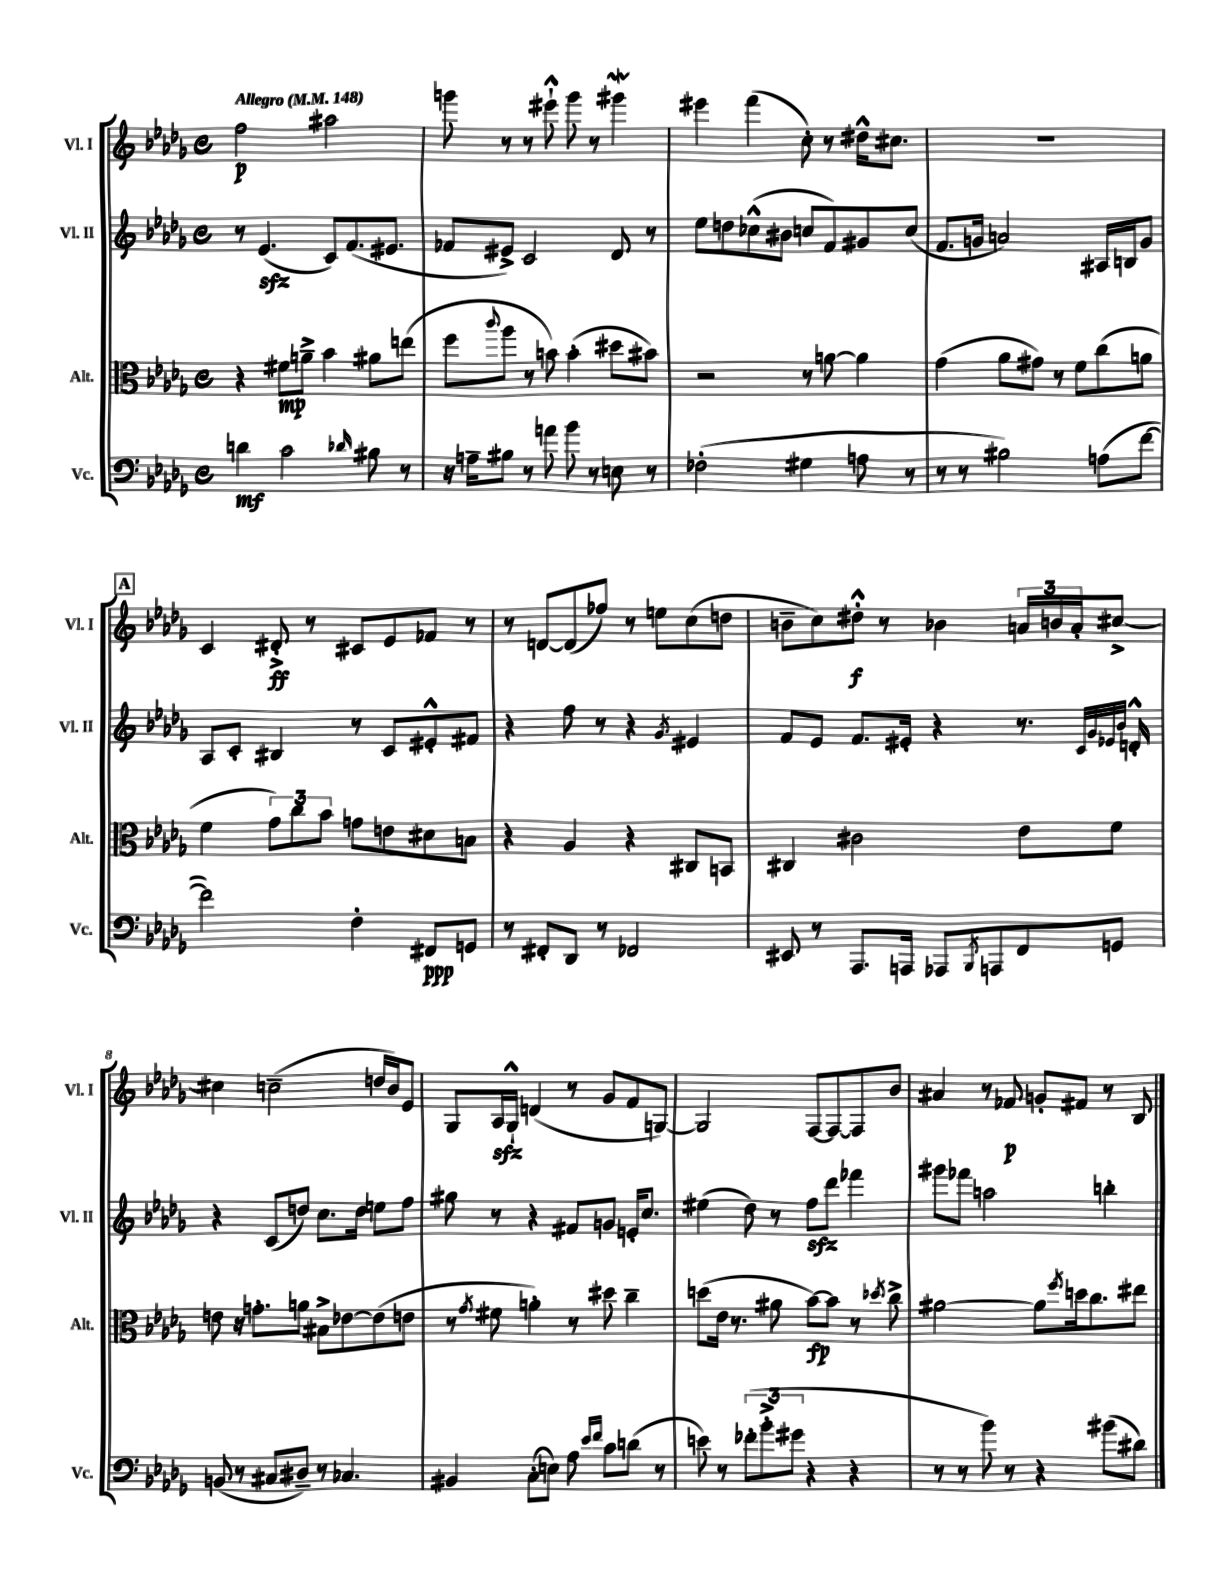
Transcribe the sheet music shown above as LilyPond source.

<<
\new StaffGroup <<
\new Staff = "s0" \with { instrumentName = "Vl. I" shortInstrumentName = "Vl. I" } {
    \clef treble \key des \major \defaultTimeSignature \time 4/4 \tempo "Allegro" 4 = 148
    f''2\p ais''2 |
    g'''8 r8 r8 eis'''8-!-^ g'''8 r8 gis'''4\mordent |
    eis'''4 f'''4( c''8-.) r8 dis''16-^ cis''8. |
    R1 |
    \mark \markup { \box "A" } c'4 dis'8-.->\ff r8 cis'8 ees'8 fes'8 r8 |
    r8 d'8~ d'8( fes''8) r8 e''8 c''8( d''8 |
    b'8-- c''8) dis''8-.-^\f r8 bes'4 \tuplet 3/2 { a'16 b'16 a'16-. } cis''8~-> |
    cis''4 c''2--( d''16 bes'16) ees'8 |
    ges8 aes16\sfz ges16-!-^ d'4( r8 ges'8 f'8 g8~) |
    g2 f8~ f8~ f8 bes'8 |
    ais'4 r8 fes'8\p g'8-. fis'8 r8 bes8 \bar "|." |
}
\new Staff = "s1" \with { instrumentName = "Vl. II" shortInstrumentName = "Vl. II" } {
    \clef treble \key des \major \defaultTimeSignature \time 4/4
    r8 ees'4.\sfz( c'8) f'8.( eis'8. |
    fes'8 eis'8->) c'2 des'8 r8 |
    ees''8 d''8 ces''8-^( bis'8 c''8 f'8) gis'8 c''8( |
    f'8. g'16 a'2) ais16 b16 g'8 |
    \mark \markup { \box "A" } aes8 c'8-. bis4 r8 c'8 eis'8-.-^ fis'8 |
    r4 f''8 r8 r4 \acciaccatura { ges'8 } eis'4 |
    f'8 ees'8 f'8. eis'16-. r4 r8. \grace { c'32 ges'32 ees'32 bes'32 } d'16-.-^ |
    r4 c'8( d''8) c''8. d''16 e''8 f''8 |
    gis''8 r8 r4 fis'8 g'8 e'16-. c''8. |
    eis''4( des''8) r8 f''8\sfz des'''8 fes'''4 |
    gis'''8 fes'''8 a''2 b''4-. \bar "|." |
}
\new Staff = "s2" \with { instrumentName = "Alt." shortInstrumentName = "Alt." } {
    \clef alto \key des \major \defaultTimeSignature \time 4/4
    r4 fis'8\mp a'8---> bes'4 ais'8 e''8( |
    f''8 \appoggiatura { c'''8 } aes''8 r8 b'8) b'4-.( dis''8 bis'8) |
    r2 r8 a'8~ a'4 |
    ges'4( aes'8 gis'8) r8 f'8 c''8( a'8 |
    \mark \markup { \box "A" } f'4 \tuplet 3/2 { ges'8) c''8 bes'8 } g'8 e'8 dis'8 b8 |
    r4 aes4 r4 cis8 b,8 |
    cis4 cis'2 ees'8 f'8 |
    e'8 r16 g'8.-. a'8 bis8-> ees'8~ ees'8( e'8 |
    r8 \acciaccatura { ges'8 } fis'8 a'4-.) r8 dis''8 c''4-- |
    d''8( ees'16 r8. ais'8 bes'8~\fp) bes'8 r8 \acciaccatura { des''8 } c''8-> |
    ais'2~ ais'8 \acciaccatura { f''8 } d''16 c''8. eis''8 \bar "|." |
}
\new Staff = "s3" \with { instrumentName = "Vc." shortInstrumentName = "Vc." } {
    \clef bass \key des \major \defaultTimeSignature \time 4/4
    d'4\mf c'2 \grace { des'16 } bis8 r8 |
    r16 a16-- bis8 r8 a'8 bes'8 r8 e8 r8 |
    fes2-.( gis4 a8 r8 |
    r8 r8 bis2) a8( f'8~ |
    \mark \markup { \box "A" } f'2) f4-. fis,8\ppp g,8 |
    r8 fis,8-. des,8 r8 fes,2 |
    eis,8 r8 aes,,8. a,,16 aes,,8 \acciaccatura { bes,,8 } a,,8 f,8 g,8 |
    b,8( r8 cis8 dis8--) r8 ces4. |
    bis,4 c8-.( e8) aes8 \grace { ees'16 f'16 } c'8 d'8( r8 |
    e'8) r8 \tuplet 3/2 { fes'8-.( bes'8-.-> gis'8 } r4 r4 |
    r8 r8 bes'8) r8 r4 bis'8( dis'8) \bar "|." |
}
>>
>>
